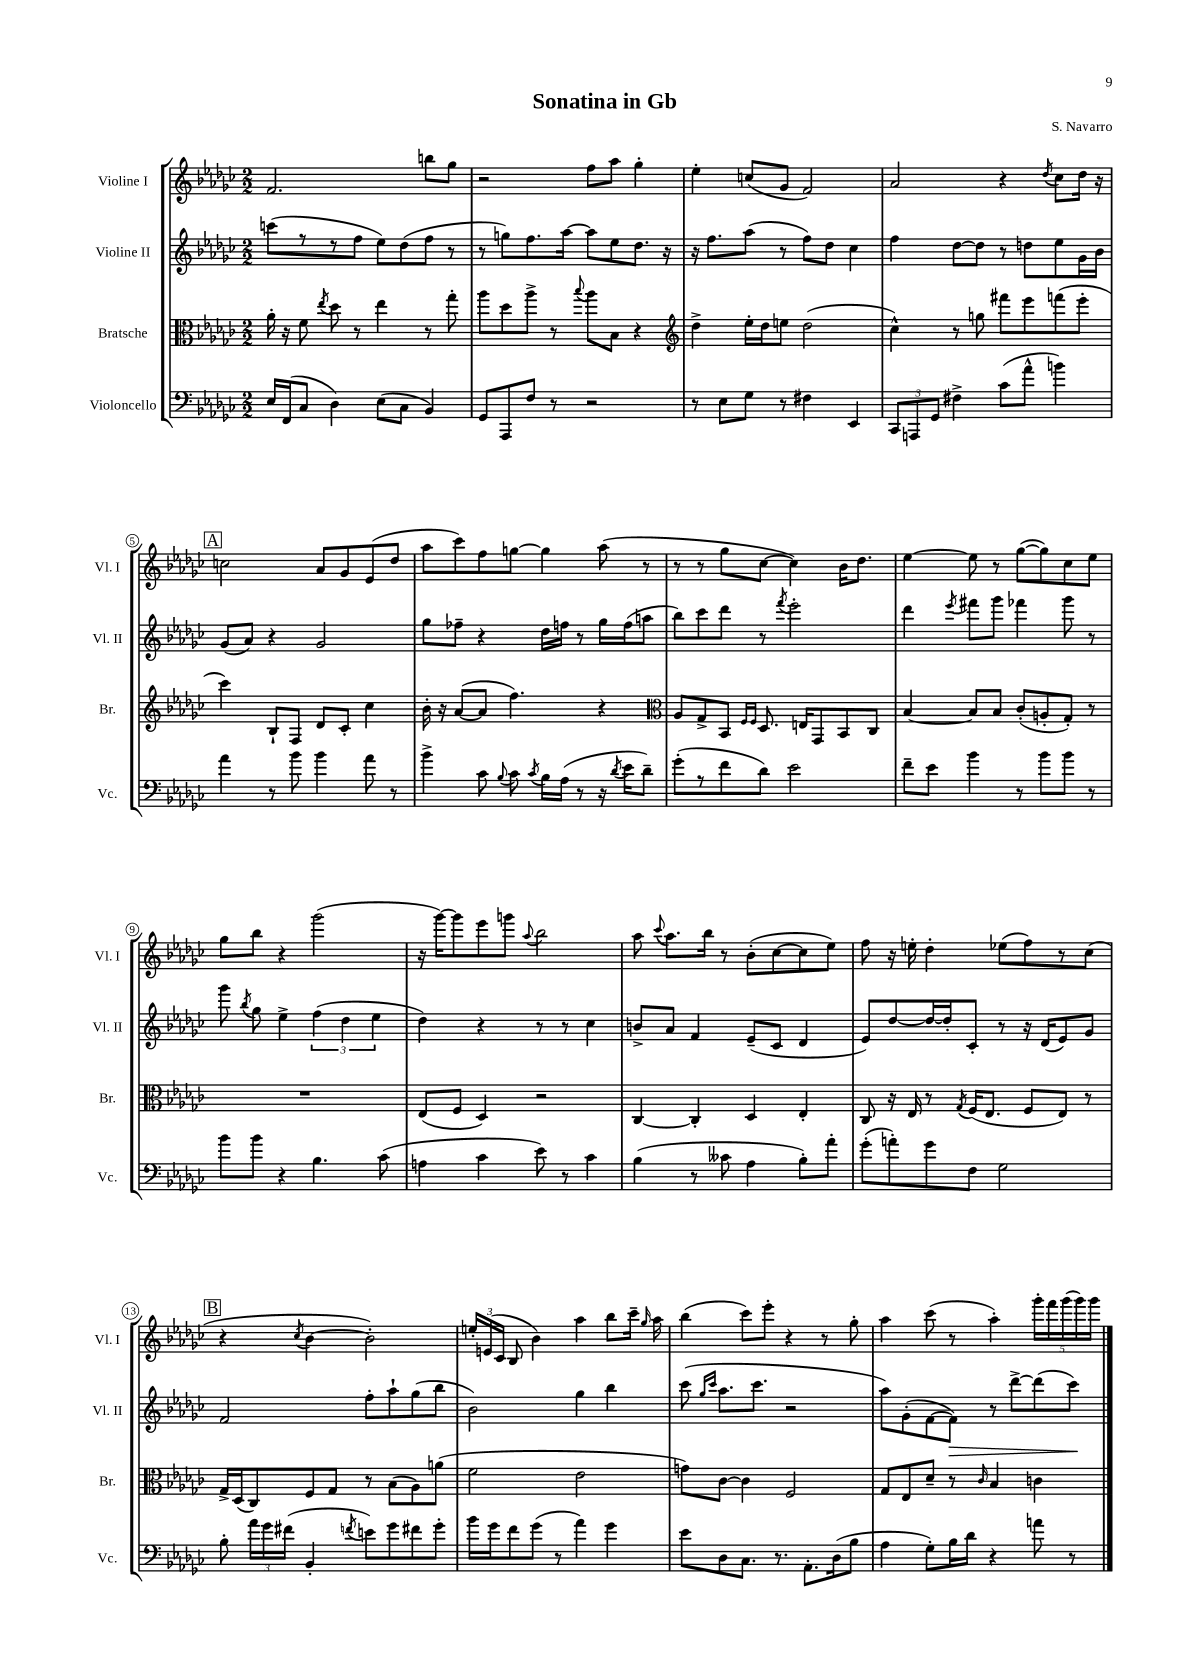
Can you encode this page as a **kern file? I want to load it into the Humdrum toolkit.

**kern	**kern	**kern	**dynam	**kern
*part4	*part3	*part2	*part2	*part1
*staff4	*staff3	*staff2	*staff2	*staff1
*I"Violoncello	*I"Bratsche	*I"Violine II	*	*I"Violine I
*I'Vc.	*I'Br.	*I'Vl. II	*	*I'Vl. I
*clefF4	*clefC3	*clefG2	*	*clefG2
*k[b-e-a-d-g-c-]	*k[b-e-a-d-g-c-]	*k[b-e-a-d-g-c-]	*	*k[b-e-a-d-g-c-]
*M2/2	*M2/2	*M2/2	*	*M2/2
=1	=1	=1	=1	=1
16E-/LL	16a-'\	(8cccn\L	.	2.f/
(16FF/J	16r	.	.	.
8C-/J	8f\	8r	.	.
.	8qee-/	.	.	.
4D-\)	8dd-\	8r	.	.
.	8r	8ff\J	.	.
(8E-\L	4ee-\	8ee-\L)	.	.
8C-\J	.	(8dd-\	.	.
4BB-/)	8r	8ff\J	.	8bbn\L
.	8gg-'\	8r	.	8gg-\J
=2	=2	=2	=2	=2
8GG-/L	8aa-\L	8r	.	2r
8AAA-/	8dd-\	8ggn\L)	.	.
8F/J	8aa-^\J	8.ff\	.	.
8r	8r	.	.	.
.	.	[16aa-\Jk	.	.
.	8qqbb-/	.	.	.
2r	8aa-\L	8aa-\L]	.	8ff\L
.	8B-\J	8ee-\	.	8aa-\J
.	4r	8.dd-\J	.	4gg-'\
.	.	16r	.	.
=3	=3	=3	=3	=3
*	*clefG2	*	*	*
8r	4dd-^\	16r	.	4ee-'\
.	.	8.ff\L	.	.
8E-\L	.	.	.	.
8G-\J	16ee-'\LL	(8aa-\J	.	(8ccn/L
.	16dd-\J	.	.	.
8r	8een\J	8r	.	8g-/J
4F#X\	(2dd-\	8ff\L)	.	2f/)
.	.	8dd-\J	.	.
4EE-/	.	4cc-\	.	.
=4	=4	=4	=4	=4
12CC-/L	4cc-^^\)	4ff\	.	2a-/
12AAAn/	.	.	.	.
12GG-/J	.	.	.	.
4F#X^\	8r	[8dd-\L	.	.
.	8ggn\	8dd-\J]	.	.
(8c-\L	8fff#X\L	8r	.	4r
8a-^^\J	8eee-\	8ddn\L	.	.
.	.	.	.	8qdd-/
4bn\)	(8fffn\	8ee-\	.	8cc-\L
.	8eee-'\J	16g-\L	.	16dd-\Jk
.	.	16b-\JJ	.	16r
!!LO:LB:g=z
!!LO:REH:place=s1:t=A
=5	=5	=5	=5	=5
4a-\	4ccc-\)	(8g-/L	.	2ccn\
.	.	8a-/J)	.	.
8r	8B-`/L	4r	.	.
8b-\	8F/J	.	.	.
4b-\	8d-/L	2g-/	.	8a-/L
.	8c-'/J	.	.	8g-/
8a-\	4cc-\	.	.	(8e-/
8r	.	.	.	8dd-/J
=6	=6	=6	=6	=6
4b-^\	16b-'\	8gg-\L	.	8aa-\L
.	16r	.	.	.
.	([8a-/L	8ff-X~\J	.	8ccc-\)
8c-\	8a-/J]	4r	.	8ff\
8qqB-/	.	.	.	.
8c-\	4.ff\)	.	.	[8ggn\J
8qc-/	.	.	.	.
16B-\LL	.	16dd-\LL	.	4gg\]
(16A-\JJ	.	16ffn\JJ	.	.
8r	.	8r	.	.
16r	4r	16gg-\LL	.	(8aa-\
8qd-/	.	.	.	.
16e-\KL	.	(16ff\J	.	.
8d-~\J)	.	8aan\J	.	8r
=7	=7	=7	=7	=7
*	*clefC3	*	*	*
(8g-'\L	8A-/L	8bb-\L)	.	8r
8r	8G-^/	8ccc-\	.	8r
8f\	8BB-/J	8ddd-\J	.	8gg-\L
.	16qqF/LL	.	.	.
.	16qqF/JJ	.	.	.
8d-\J)	8.D-/	8r	.	[8cc-\J
.	.	8qfff/	.	.
2e-\	.	2eee-'\	.	4cc-\])
.	16En/KL	.	.	.
.	8GG-/	.	.	.
.	8BB-/	.	.	16b-\KL
.	.	.	.	8.dd-\J
.	8C-/J	.	.	.
=8	=8	=8	=8	=8
8f~\L	[4B-/	4ddd-\	.	[4ee-\
8e-\J	.	.	.	.
.	.	8qeee-/	.	.
4b-\	8B-/L]	8fff#X\L	.	8ee-\]
.	8B-/J	8ggg-\J	.	8r
8r	(8c-'/L	4fff-X\	.	([8gg-\L
8b-\L	8An'/	.	.	8gg-\])
8b-\J	8G-'/J)	8ggg-\	.	8cc-\
8r	8r	8r	.	8ee-\J
!!LO:LB:g=z
=9	=9	=9	=9	=9
8b-\L	1r	8ggg-\	.	8gg-\L
.	.	8qbb-/	.	.
8b-\J	.	8gg-\	.	8bb-\J
4r	.	4ee-^\	.	4r
4.B-\	.	(6ff\	.	(2ggg-\
.	.	6dd-\	.	.
.	.	6ee-\	.	.
(8c-\	.	.	.	.
=10	=10	=10	=10	=10
4An\	(8E-/L	4dd-\)	.	16r
.	.	.	.	[16ggg-\KL)
.	8F/J	.	.	8ggg-\]
4c-\	4D-/)	4r	.	8eee-\
.	.	.	.	8gggn\J
.	.	.	.	8qqaa-/
8e-\)	2r	8r	.	2bb-\
8r	.	8r	.	.
4c-\	.	4cc-\	.	.
=11	=11	=11	=11	=11
(4B-\	[4C-/	8bn^/L	.	8aa-\
.	.	.	.	8qqccc-/
.	.	8a-/J	.	8.aa-\L
8r	4C-'/]	4f/	.	.
.	.	.	.	16bb-\Jk
8c--X\	.	.	.	8r
4A-\	4D-/	(8e-~/L	.	(8b-'\L
.	.	8c-/J	.	[8cc-\
8B-'\L)	4E-'/	4d-/	.	8cc-\]
8a-'\J	.	.	.	8ee-\J)
=12	=12	=12	=12	=12
(8g-'\L	8C-/	8e-/L)	.	8ff\
8an'\)	16r	[8dd-/	.	16r
.	16E-/	.	.	16een'\
8g-\	8r	16dd-/L_	.	4dd-'\
.	.	16dd-'/J]	.	.
.	8qG-/	.	.	.
8F\J	(16F/KL	8c-'/J	.	.
.	8.E-/J	.	.	.
2G-\	.	8r	.	(8ee-X\L
.	8F/L	16r	.	8ff\)
.	.	(16d-/KL	.	.
.	8E-/J)	8e-/)	.	8r
.	8r	8g-/J	.	(8cc-\J
!!LO:LB:g=z
!!LO:REH:place=s1:t=B
=13	=13	=13	=13	=13
8B-'\	16G-^/LL	2f/	.	4r
.	(16D-/J	.	.	.
24a-\LL	8C-/)	.	.	.
24g-\	.	.	.	.
(24f#X\JJ	.	.	.	.
.	.	.	.	8qcc-/
4BB-'/	8F/	.	.	[4b-\
.	8G-/J	.	.	.
8qfn/	.	.	.	.
8en\L)	8r	8ff'\L	.	2b-'\])
8g-\	(8B-\L	8aa-`\	.	.
8f#X\	8A-\)	(8gg-\	.	.
8g-'\J	(8an\J	8bb-\J	.	.
=14	=14	=14	=14	=14
16b-\LL	2f\	2b-\)	.	24een'/LL
.	.	.	.	(24en/
16g-\J	.	.	.	.
.	.	.	.	24c-/JJ
8f\	.	.	.	8B-/
(8g-\J	.	.	.	4b-\)
8r	.	.	.	.
4a-\)	2e-\	4gg-\	.	4aa-\
4g-\	.	4bb-\	.	8bb-\L
.	.	.	.	16ccc-~\Jk
.	.	.	.	16qqgg-/
.	.	.	.	16aa-\
=15	=15	=15	=15	=15
8e-\L	8gn\L)	(8ccc-\	.	(4bb-\
.	.	16qqgg-/LL	.	.
.	.	16qqccc-/JJ	.	.
8D-\	[8c-\J	8.aa-\L	.	.
8.C-\J	4c-\]	.	.	8ccc-\L)
.	.	8.ccc-\J	.	.
.	.	.	.	8eee-'\J
8.r	.	.	.	.
.	2F/	2r	.	4r
8.AA-'\L	.	.	.	.
.	.	.	.	8r
(16D-\k	.	.	.	.
8B-\J	.	.	.	8gg-'\
=16	=16	=16	=16	=16
4A-\	8G-/L	8aa-\L)	.	4aa-\
.	8E-/	(8g-'\	.	.
8G-'\L)	8d-~/J	[8f\	.	(8ccc-\
!	!	!	!LO:HP:b	!
16B-\L	8r	8f\J])	>	8r
16d-\JJ	.	.	.	.
.	16qqc-/	.	.	.
4r	4B-/	8r	.	4aa-'\)
.	.	[8ddd-^\L	.	.
8an\	4cn\	(8ddd-\]	.	20ggg-'\LL
.	.	.	.	20fff\
.	.	.	.	(20ggg-\
8r	.	8ccc-\J)	.	.
.	.	.	.	20ggg-\)
.	.	.	.	20ggg-\JJ
.	.	.	]	.
==	==	==	==	==
*-	*-	*-	*-	*-
